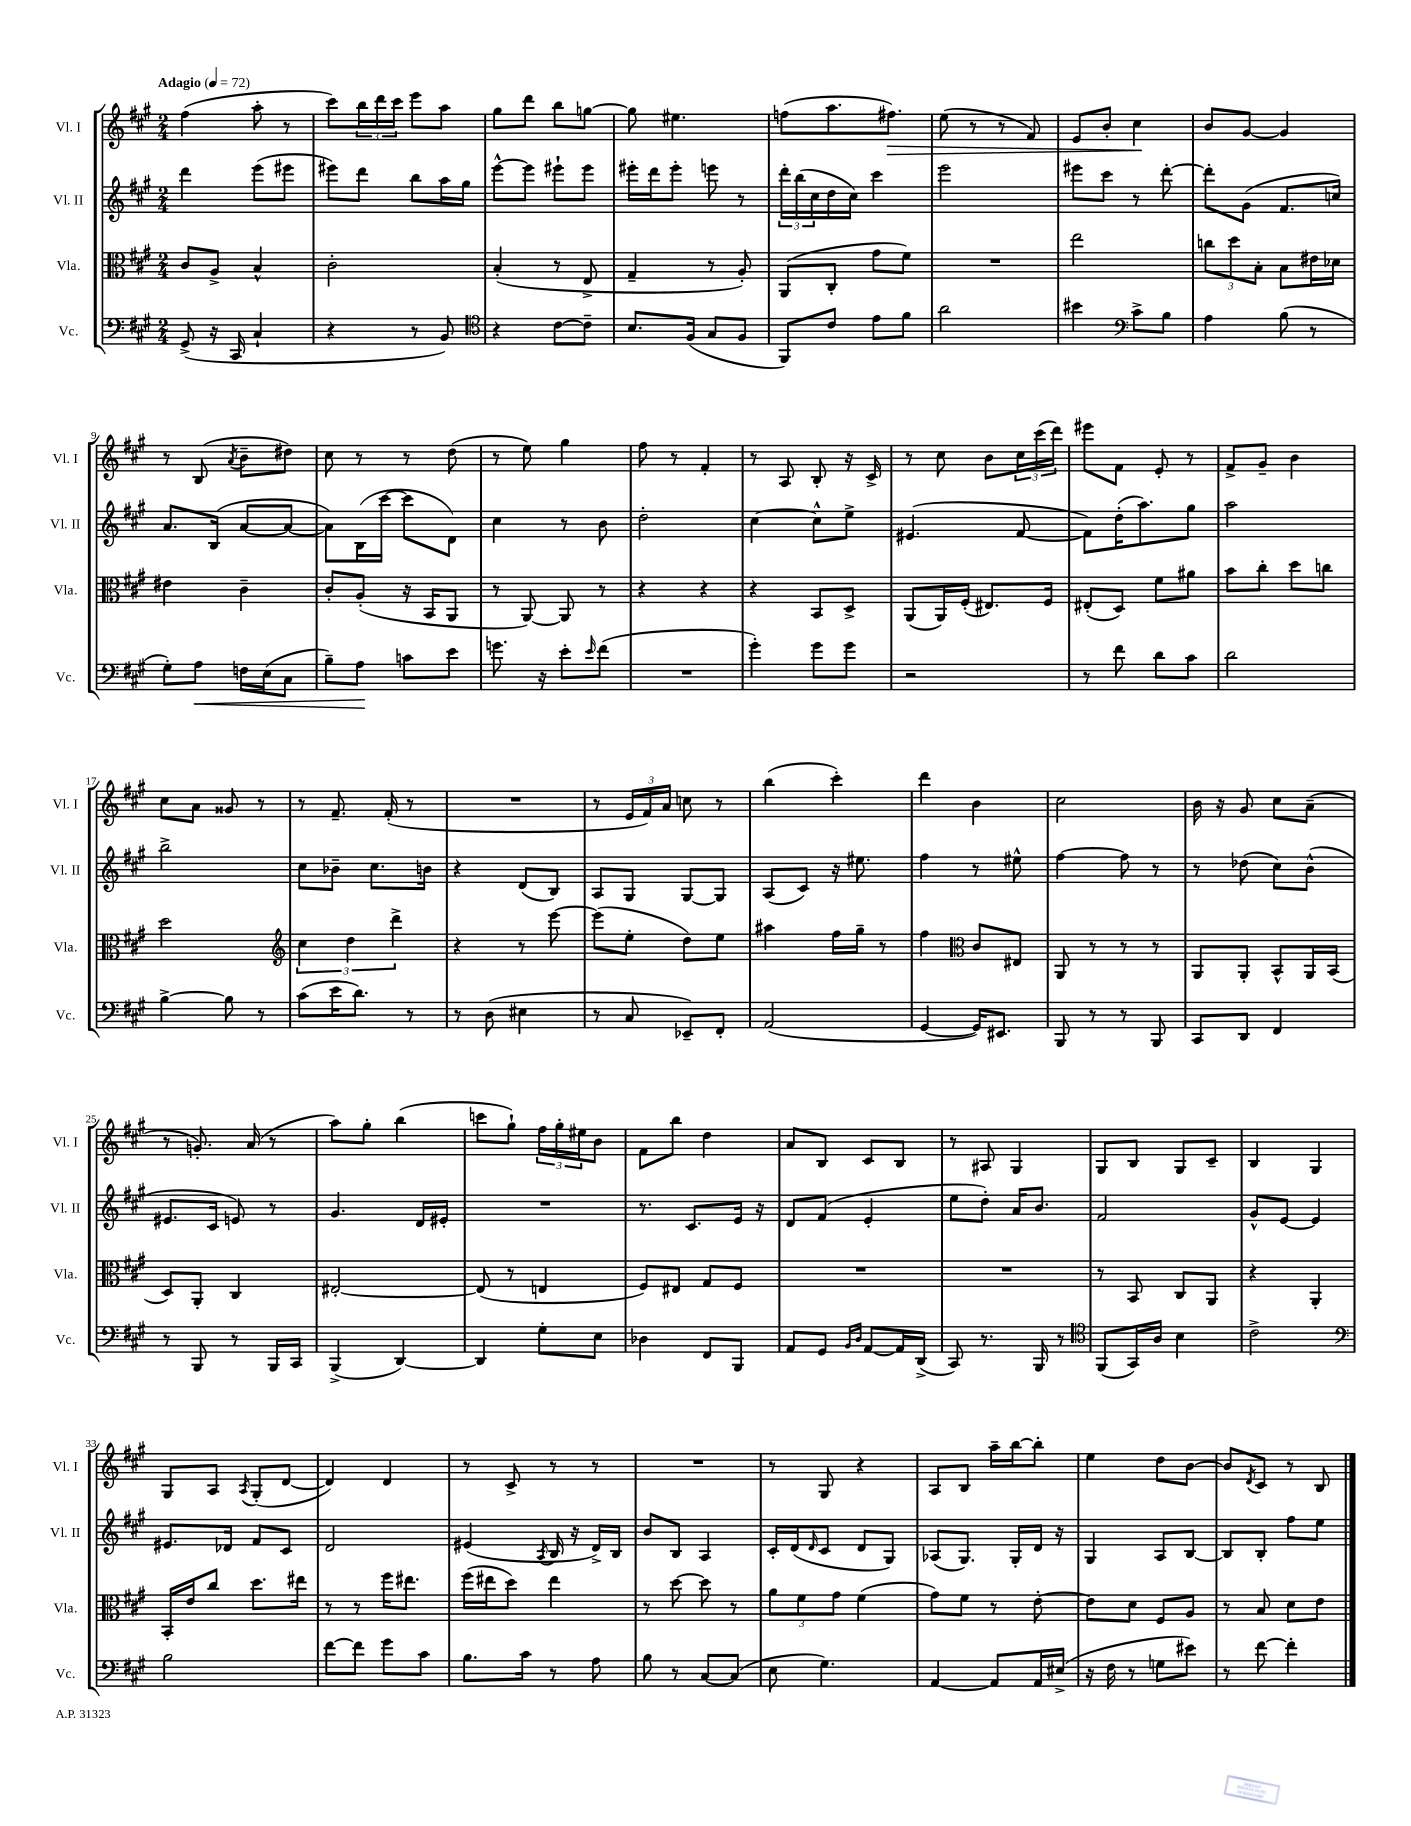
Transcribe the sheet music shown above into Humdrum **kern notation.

**kern	**dynam	**kern	**kern	**kern	**dynam
*part4	*part4	*part3	*part2	*part1	*part1
*staff4	*staff4	*staff3	*staff2	*staff1	*staff1
*I"Vc.	*	*I"Vla.	*I"Vl. II	*I"Vl. I	*
*I'Vc.	*	*I'Vla.	*I'Vl. II	*I'Vl. I	*
*clefF4	*	*clefC3	*clefG2	*clefG2	*
*k[f#c#g#]	*	*k[f#c#g#]	*k[f#c#g#]	*k[f#c#g#]	*
*M2/4	*	*M2/4	*M2/4	*M2/4	*
*MM72	*	*MM72	*MM72	*MM72	*
=1	=1	=1	=1	=1	=1
!	!	!	!	!LO:TX:a:B:t=Adagio	!
(8GG#^/	.	8c#/L	4ddd\	(4ff#\	.
16r	.	8A^/J	.	.	.
16CC#/	.	.	.	.	.
4C#`/	.	4B^^/	(8eee\L	8aa'\	.
.	.	.	8eee#X\J	8r	.
=2	=2	=2	=2	=2	=2
4r	.	2c#'\	8eee#X\L)	8ccc#\L)	.
.	.	.	8ddd\J	24bb\L	.
.	.	.	.	24ddd\	.
.	.	.	.	24ccc#\JJ	.
8r	.	.	8bb\L	8eee\L	.
8BB/)	.	.	16aa\L	8aa\J	.
.	.	.	16gg#\JJ	.	.
=3	=3	=3	=3	=3	=3
*clefC4	*	*	*	*	*
4r	.	(4B'/	[8eee^^\L	8gg#\L	.
.	.	.	8eee\J]	8ddd\J	.
[8c#\L	.	8r	8eee#X`\L	8bb\L	.
8c#~\J]	.	8E^/	8eee#\J	[8ggn\J	.
=4	=4	=4	=4	=4	=4
8.B/L	.	4G#~/	16eee#X'\LL	8gg\]	.
.	.	.	16ddd\J	.	.
.	.	.	8eee#'\J	4.ee#X\	.
(16F#/Jk	.	.	.	.	.
8G#/L	.	8r	8eeen\	.	.
8F#/J	.	8A'/)	8r	.	.
=5	=5	=5	=5	=5	=5
8FF#/L)	.	(8AA/L	24ddd'\LL	(8ffn\L	.
.	.	.	(24bb\	.	.
.	.	.	24cc#\	.	.
8c#/J	.	8C#'/J	16dd\	8.aa\	.
.	.	.	16cc#\JJ)	.	.
8e\L	.	8g#\L	4ccc#\	.	.
!	!	!	!	!	!LO:HP:b
.	.	.	.	8.ff#X\J)	>
8f#\J	.	8f#\J)	.	.	.
=6	=6	=6	=6	=6	=6
2a\	.	2r	2eee\	(8ee\	.
.	.	.	.	8r	.
.	.	.	.	8r	.
.	.	.	.	8f#/)	.
=7	=7	=7	=7	=7	=7
4b#X\	.	2ee\	8eee#X\L	8e/L	.
.	.	.	8ccc#\J	8b'/J	.
*clefF4	*	*	*	*	*
8c#^\L	.	.	8r	4cc#\	.
8B\J	.	.	[8ddd'\	.	.
.	.	.	.	.	]
=8	=8	=8	=8	=8	=8
4A\	.	12ccn\L	8ddd'\L]	8b/L	.
.	.	12dd\	.	.	.
.	.	.	(8g#\J	[8g#/J	.
.	.	12B'\J	.	.	.
(8B\	.	8B\L	8.f#/L	4g#/]	.
8r	.	16e#X\L	.	.	.
.	.	16d-X\JJ	16ccn/Jk)	.	.
!!LO:LB:g=z
=9	=9	=9	=9	=9	=9
8G#'\L)	.	4e#X\	8.a/L	8r	.
!	!LO:HP:b	!	!	!	!
8A\J	<	.	.	(8B/	.
.	.	.	(16B/Jk	.	.
.	.	.	.	8qa/	.
16Fn\LL	.	4c#~\	[8a/L	8b~\L	.
(16E\J	.	.	.	.	.
8C#\J	.	.	8a/J_	8dd#X\J)	.
=10	=10	=10	=10	=10	=10
8B~\L)	.	8c#'/L	8a\L])	8cc#\	.
8A\J	.	(8A'/J	(16B\L	8r	.
.	.	.	[16ccc#\JJ	.	.
8cn\L	[	16r	8ccc#\L]	8r	.
.	.	16BB/KL	.	.	.
8e\J	.	8AA/J	8d\J)	(8dd\	.
=11	=11	=11	=11	=11	=11
8.gn\	.	8r	4cc#\	8r	.
.	.	[8AA/)	.	8ee\)	.
16r	.	.	.	.	.
8e'\L	.	8AA/]	8r	4gg#\	.
16qqe/	.	.	.	.	.
(8f#\J	.	8r	8b\	.	.
=12	=12	=12	=12	=12	=12
2r	.	4r	2dd'\	8ff#\	.
.	.	.	.	8r	.
.	.	4r	.	4f#'/	.
=13	=13	=13	=13	=13	=13
4g#'\)	.	4r	[4cc#\	8r	.
.	.	.	.	8A/	.
8g#\L	.	8BB/L	8cc#^^\L]	8B'/	.
8g#\J	.	8D^/J	8ee^\J	16r	.
.	.	.	.	16c#^/	.
=14	=14	=14	=14	=14	=14
2r	.	(8AA/L	(4.e#X/	8r	.
.	.	16AA/L)	.	8cc#\	.
.	.	(16F#'/JJ	.	.	.
.	.	8.E#X/L)	.	8b\L	.
.	.	.	[8f#/	24cc#\L	.
.	.	.	.	(24ccc#\	.
.	.	16F#/Jk	.	.	.
.	.	.	.	24ddd\JJ)	.
=15	=15	=15	=15	=15	=15
8r	.	(8E#X'/L	8f#\L])	8eee#X\L	.
8f#\	.	8D/J)	(16dd'\K	8f#\J	.
.	.	.	8.aa\)	.	.
8d\L	.	8f#\L	.	8e'/	.
8c#\J	.	8a#X\J	8gg#\J	8r	.
=16	=16	=16	=16	=16	=16
2d\	.	8b\L	2aa\	8f#^/L	.
.	.	8cc#'\J	.	8g#~/J	.
.	.	8dd\L	.	4b\	.
.	.	8ccn\J	.	.	.
!!LO:LB:g=z
=17	=17	=17	=17	=17	=17
[4B^\	.	2dd\	2bb^\	8cc#\L	.
.	.	.	.	8a\J	.
8B\]	.	.	.	8g##X/	.
8r	.	.	.	8r	.
=18	=18	=18	=18	=18	=18
*	*	*clefG2	*	*	*
(8c#\L	.	6cc#\	8cc#\L	8r	.
16e\K	.	.	8b-X~\J	8.f#~/	.
.	.	6dd\	.	.	.
8.d\J)	.	.	.	.	.
.	.	.	8.cc#\L	.	.
.	.	.	.	(16f#'/	.
.	.	6ddd^\	.	.	.
8r	.	.	.	8r	.
.	.	.	16bn\Jk	.	.
=19	=19	=19	=19	=19	=19
8r	.	4r	4r	2r	.
(8D\	.	.	.	.	.
4E#X\	.	8r	(8d/L	.	.
.	.	[8eee\	8B/J)	.	.
=20	=20	=20	=20	=20	=20
8r	.	(8eee\L]	8A/L	8r	.
8C#/	.	8ee'\J	8G#/J	24e/LL	.
.	.	.	.	24f#/)	.
.	.	.	.	24a/JJ	.
8EE-X~/L)	.	8dd\L)	[8G#/L	8ccn\	.
8FF#'/J	.	8ee\J	8G#/J]	8r	.
=21	=21	=21	=21	=21	=21
(2AA/	.	4aa#X\	(8A/L	(4bb\	.
.	.	.	8c#/J)	.	.
.	.	16ff#\LL	16r	4ccc#'\)	.
.	.	16gg#~\JJ	8.ee#X\	.	.
.	.	8r	.	.	.
=22	=22	=22	=22	=22	=22
[4GG#/	.	4ff#\	4ff#\	4ddd\	.
*	*	*clefC3	*	*	*
16GG#/KL])	.	8c#/L	8r	4b\	.
8.EE#X/J	.	.	.	.	.
.	.	8E#X/J	8ee#X^^\	.	.
=23	=23	=23	=23	=23	=23
8BBB/	.	8AA/	[4ff#\	2cc#\	.
8r	.	8r	.	.	.
8r	.	8r	8ff#\]	.	.
8BBB/	.	8r	8r	.	.
=24	=24	=24	=24	=24	=24
8CC#/L	.	8AA/L	8r	16b\	.
.	.	.	.	16r	.
8DD/J	.	8AA'/J	(8dd-X\	8g#/	.
4FF#/	.	8BB^^/L	8cc#\L)	8cc#\L	.
.	.	16AA/L	(8b^^\J	(8a~\J	.
.	.	(16BB/JJ	.	.	.
!!LO:LB:g=z
=25	=25	=25	=25	=25	=25
8r	.	8D/L)	8.e#X/L	8r	.
8BBB/	.	8AA'/J	.	8.gn'/)	.
.	.	.	16c#/Jk	.	.
8r	.	4C#/	8en/)	.	.
.	.	.	.	(16a/	.
16BBB/LL	.	.	8r	8r	.
16CC#/JJ	.	.	.	.	.
=26	=26	=26	=26	=26	=26
(4BBB^/	.	[2E#X'/	4.g#/	8aa\L)	.
.	.	.	.	8gg#'\J	.
[4DD/)	.	.	.	(4bb\	.
.	.	.	16d/LL	.	.
.	.	.	16e#X'/JJ	.	.
=27	=27	=27	=27	=27	=27
4DD/]	.	(8E#/]	2r	8cccn\L	.
.	.	8r	.	8gg#`\J)	.
8G#'\L	.	4En/	.	24ff#\LL	.
.	.	.	.	24gg#'\	.
.	.	.	.	24ee#X\J	.
8E\J	.	.	.	8b\J	.
=28	=28	=28	=28	=28	=28
4D-X\	.	8F#/L)	8.r	8f#\L	.
.	.	8E#X/J	.	8bb\J	.
.	.	.	8.c#/L	.	.
8FF#/L	.	8G#/L	.	4dd\	.
8BBB/J	.	8F#/J	16e/Jk	.	.
.	.	.	16r	.	.
=29	=29	=29	=29	=29	=29
8AA/L	.	2r	8d/L	8a/L	.
8GG#/J	.	.	(8f#/J	8B/J	.
16qqBB/LL	.	.	.	.	.
16qqD/JJ	.	.	.	.	.
[8AA/L	.	.	4e'/	8c#/L	.
16AA/L]	.	.	.	8B/J	.
(16DD^/JJ	.	.	.	.	.
=30	=30	=30	=30	=30	=30
8CC#/)	.	2r	8ee\L	8r	.
8.r	.	.	8dd'\J)	8A#X/	.
.	.	.	16a/KL	4G#/	.
16BBB/	.	.	8.b/J	.	.
8r	.	.	.	.	.
=31	=31	=31	=31	=31	=31
*clefC4	*	*	*	*	*
(8FF#/L	.	8r	2f#/	8G#/L	.
16GG#/L)	.	8BB/	.	8B/J	.
16A/JJ	.	.	.	.	.
4B\	.	8C#/L	.	8G#/L	.
.	.	8AA/J	.	8c#~/J	.
=32	=32	=32	=32	=32	=32
2c#^\	.	4r	8g#^^/L	4B/	.
.	.	.	[8e/J	.	.
.	.	4AA'/	4e/]	4G#/	.
!!LO:LB:g=z
=33	=33	=33	=33	=33	=33
*clefF4	*	*	*	*	*
2B\	.	16BB'/LL	8.e#X/L	8G#/L	.
.	.	16e/J	.	.	.
.	.	8cc#/J	.	8A/J	.
.	.	.	16d-X/Jk	.	.
.	.	.	.	8qA/	.
.	.	8.dd\L	8f#/L	(8G#'/L	.
.	.	.	8c#/J	[8d/J	.
.	.	16ee#X\Jk	.	.	.
=34	=34	=34	=34	=34	=34
[8f#\L	.	8r	2d/	4d/])	.
8f#\J]	.	8r	.	.	.
8g#\L	.	16ff#\KL	.	4d/	.
.	.	8.ee#X\J	.	.	.
8c#\J	.	.	.	.	.
=35	=35	=35	=35	=35	=35
8.B\L	.	(16ff#\LL	(4e#X/	8r	.
.	.	16ee#X\J	.	.	.
.	.	8dd\J)	.	8c#^/	.
16c#\Jk	.	.	.	.	.
.	.	.	8qA/	.	.
8r	.	4ee#\	16B/	8r	.
.	.	.	16r	.	.
8A\	.	.	16d^/LL)	8r	.
.	.	.	16B/JJ	.	.
=36	=36	=36	=36	=36	=36
8B\	.	8r	8b/L	2r	.
8r	.	[8dd\	8B/J	.	.
[8C#/L	.	8dd\]	4A/	.	.
(8C#/J]	.	8r	.	.	.
=37	=37	=37	=37	=37	=37
8E\	.	12a\L	16c#'/LL	8r	.
.	.	.	(16d/J	.	.
.	.	12f#\	.	.	.
.	.	.	16qqd/	.	.
4.G#\)	.	.	8c#/J	8G#/	.
.	.	12g#\J	.	.	.
.	.	(4f#\	8d/L	4r	.
.	.	.	8G#/J)	.	.
=38	=38	=38	=38	=38	=38
[4AA/	.	8g#\L)	(8A-X/L	8A/L	.
.	.	8f#\J	8.G#/J)	8B/J	.
8AA/L]	.	8r	.	16aa~\LL	.
.	.	.	16G#'/LL	[16bb\J	.
16AA/L	.	[8e'\	16d/JJ	8bb'\J]	.
(16E#X^/JJ	.	.	16r	.	.
=39	=39	=39	=39	=39	=39
16r	.	8e\L]	4G#/	4ee\	.
16F#\	.	.	.	.	.
8r	.	8d\J	.	.	.
8Gn\L	.	8F#/L	8A/L	8dd\L	.
8e#X\J)	.	8A/J	[8B/J	[8b\J	.
=40	=40	=40	=40	=40	=40
8r	.	8r	8B/L]	8b/L]	.
.	.	.	.	8qd/	.
[8f#\	.	8B/	8B'/J	8c#/J	.
4f#'\]	.	8d\L	8ff#\L	8r	.
.	.	8e\J	8ee\J	8B/	.
==	==	==	==	==	==
*-	*-	*-	*-	*-	*-
